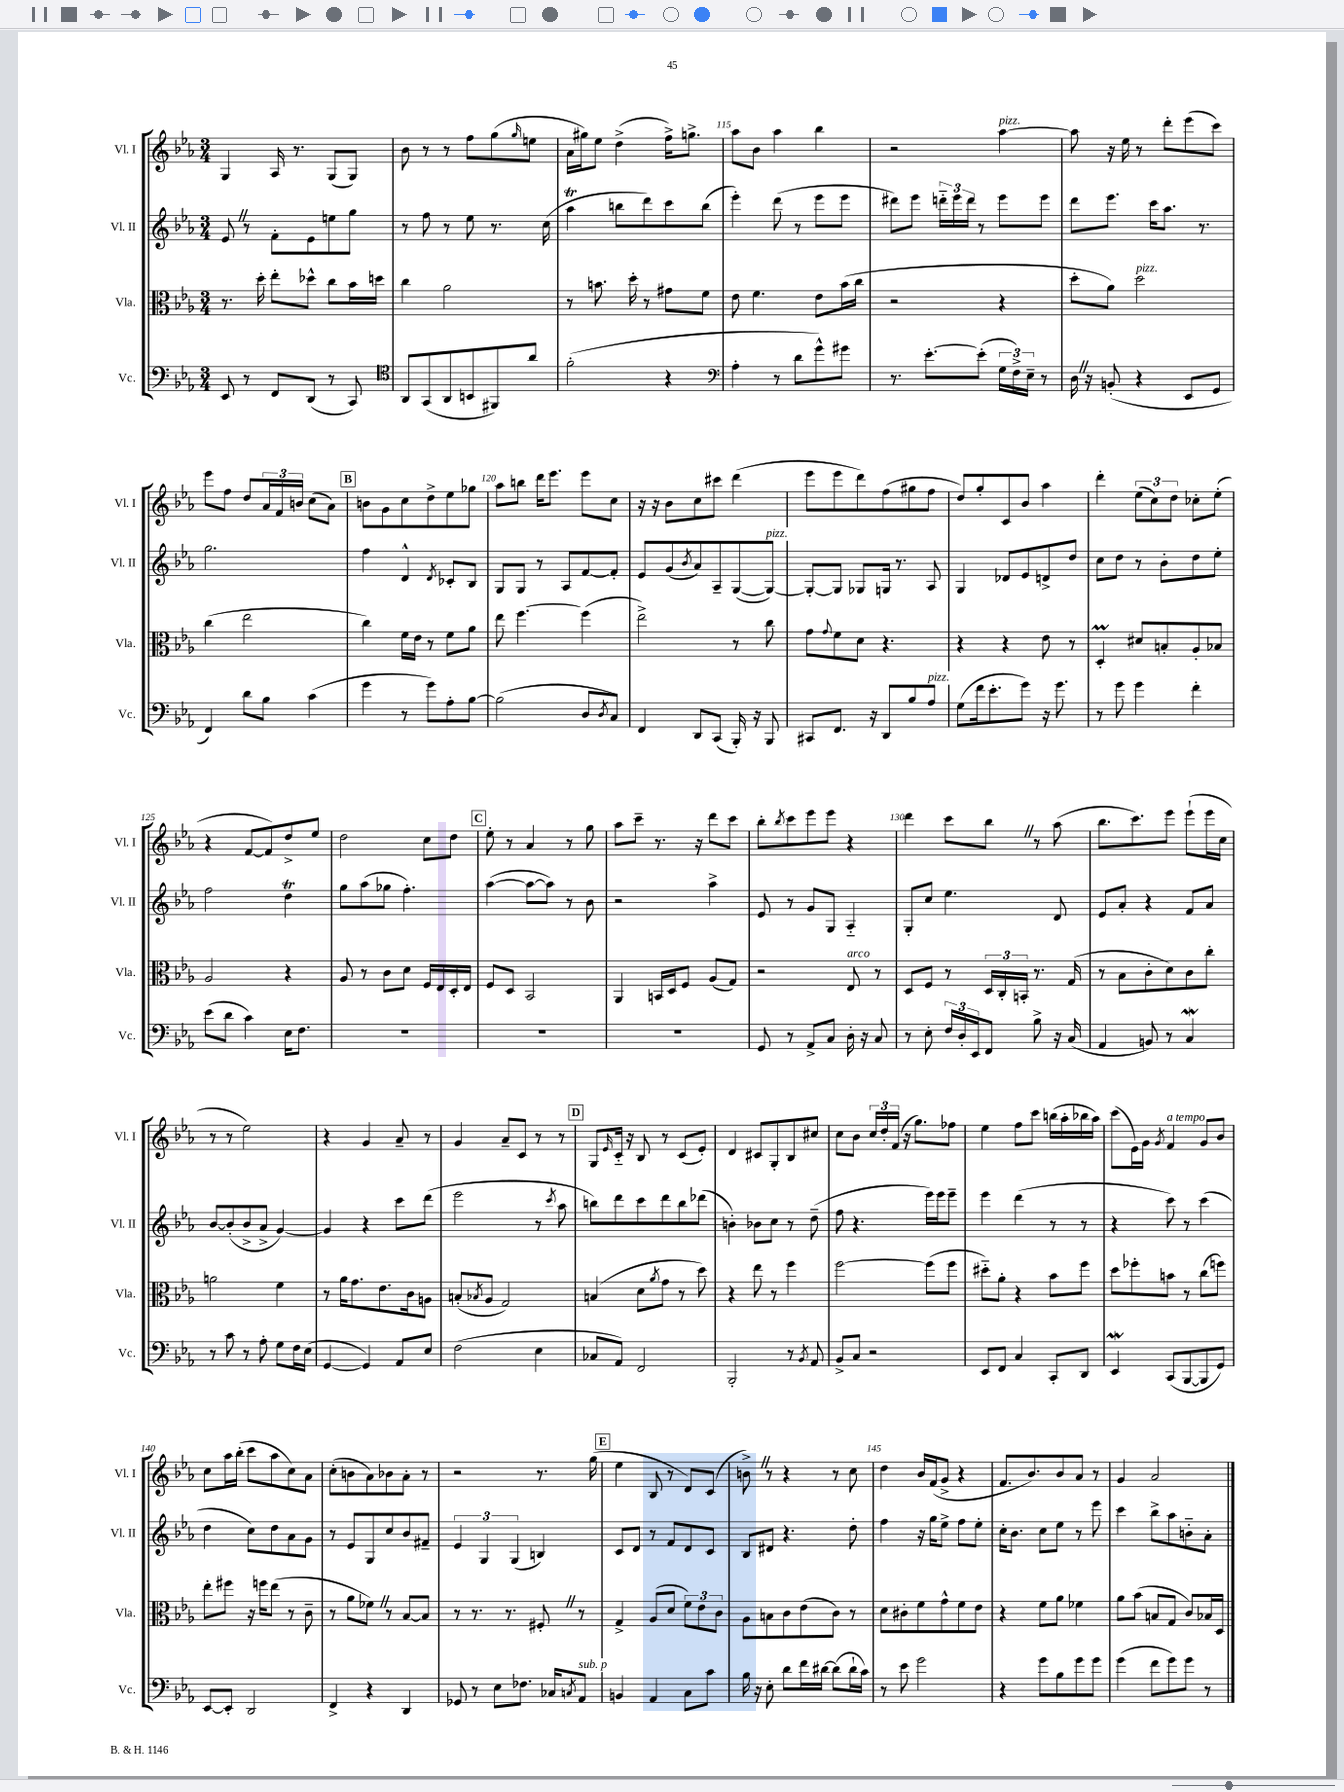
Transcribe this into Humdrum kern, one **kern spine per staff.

**kern	**kern	**kern	**kern
*part4	*part3	*part2	*part1
*staff4	*staff3	*staff2	*staff1
*I"Vc.	*I"Vla.	*I"Vl. II	*I"Vl. I
*I'Vc.	*I'Vla.	*I'Vl. II	*I'Vl. I
*clefF4	*clefC3	*clefG2	*clefG2
*k[b-e-a-]	*k[b-e-a-]	*k[b-e-a-]	*k[b-e-a-]
*M3/4	*M3/4	*M3/4	*M3/4
=112	=112	=112	=112
8EE-/	8.r	8e-Z/	4G/
8r	.	8r	.
.	16dd'\	.	.
8FF/L	8ee-'\L	8f'\L	16A-/
.	.	.	8.r
(8DD/J	8dd-X^^\J	8e-\	.
8r	8cc\L	8een\	(8G/L
8CC/)	16b-\L	8gg\J	8G/J)
.	16ddn\JJ	.	.
=113	=113	=113	=113
*clefC4	*	*	*
8AA-/L	4cc\	8r	8b-\
(8GG/	.	8ff\	8r
8AA-/	2a-\	8r	8r
8BBn/	.	8ee-\	8ff\L
8FF#X/)	.	8.r	(8gg\
.	.	.	16qqgg/
8a-/J	.	.	8een\J
.	.	(16cc\	.
=114	=114	=114	=114
(2f'\	8r	4aa-T\	16a-\LL
.	.	.	16gg#X\J)
.	8.bn\	.	8ee-\J
.	.	8bbn\L	(4dd^\
.	16dd'\	.	.
.	8r	8ddd\)	.
4r	8g#X\L	8ccc\	16ff^\KL)
.	.	.	8.ggn^\J
.	8f\J	(8bb\J	.
=115	=115	=115	=115
*clefF4	*	*	*
4A-'\	8e-\	4eee-'\)	8aa-\L
.	4.f\	.	8b-\J
8r	.	(8ddd\	4aa-\
8d\L	.	8r	.
8g^^\)	8e-\L	8eee-\L	4bb-\
8g#X\J	(16b-\L	8eee-\J	.
.	16cc\JJ	.	.
=116	=116	=116	=116
8.r	2r	8ddd#X\L)	2r
.	.	8eee-\J	.
[8.e-'\L	.	.	.
.	.	24dddn\LL	.
.	.	24eee-\	.
.	.	24ddd\JJ	.
(8e-'\J]	.	8r	.
!	!	!	!LO:TX:a:i:t=pizz.
24G\LL	4r	8eee-\L	[4aa-\
24F^\)	.	.	.
24E-~\JJ	.	.	.
8r	.	8eee-\J	.
=117	=117	=117	=117
16DZ\	8dd'\L	8ddd\L	8aa-\]
16r	.	.	.
(8BBn'/	8a-\J)	8.eee-\J	16r
.	.	.	16ee-\
!	!LO:TX:a:i:t=pizz.	!	!
4r	2dd\	.	8r
.	.	16ccc\KL	.
.	.	8.aa-\J	8ddd'\L
8EE-/L	.	.	(8eee-\
.	.	8.r	.
8GG/J	.	.	8ccc\J)
!!LO:LB:g=z
=118	=118	=118	=118
4FF/)	(4cc\	2.gg\	8eee-\L
.	.	.	8ff\J
8d\L	2ee-\	.	8dd/L
8B-\J	.	.	24a-/L
.	.	.	24f/
.	.	.	24bn/JJ
(4c\	.	.	(8cc\L
.	.	.	8a-\J)
!!LO:REH:place=s1:t=B
=119	=119	=119	=119
4g\	4cc\)	4ff\	8bn\L
.	.	.	8g\
8r	16f\LL	4d^^/	8cc\
.	16e-\JJ	.	.
8g\L)	8r	.	8dd^\
.	.	8qd/	.
8A-'\	8f\L	8c-X'/L	8ee-\
[8B-\J	8a-\J	8B-/J	8gg-X\J
=120	=120	=120	=120
(2B-\]	8ee-\	8G/L	8aa-\L
.	[4.ff\	8G/J	8bbn\J
.	.	8r	16ddd\KL
.	.	.	8.eee-\J
.	.	8A-/L	.
8D/L	(4ff\]	[8f/	8eee-\L
8qD/	.	.	.
8C/J)	.	8f'/J]	8cc\J
=121	=121	=121	=121
4FF/	2ee-^\)	8e-/L	16r
.	.	.	16r
.	.	(8g/	8b-\L
.	.	8qb-/	.
8DD/L	.	8a-/)	8cc\
(8CC/J	.	8A-~/	8ccc#X\J
16BBB-'/)	8r	([8G/	(4ddd\
16r	.	.	.
!	!	!LO:TX:a:i:t=pizz.	!
8BBB-/	8cc\	8G/J_)	.
=122	=122	=122	=122
8CC#X/L	8g\L	8G'/L_	8eee-\L
.	8qqg/	.	.
8.FF/J	8f\	8G/J]	8eee-\
.	8d\J	8G-X/L	8ddd\)
16r	.	.	.
8DD/L	4.r	16Gn/Jk	(8ff\
.	.	8.r	.
8B-/	.	.	8gg#X\
!LO:TX:a:i:t=pizz.	!	!	!
8A-/J	.	8A-/	8ff\J
=123	=123	=123	=123
(8G\L	4r	4G/	8dd/L)
16f\k	.	.	8gg'/
8.e-'\	.	.	.
.	4r	8d-X/L	8c/
8g\J)	.	8e-/	8b-/J
16r	8e-\	8dn^/	4aa-\
8.g\	.	.	.
.	8r	8dd/J	.
=124	=124	=124	=124
8r	4Dm'/	8cc\L	4ddd'\
8g\	.	8dd\J	.
4g\	8d#X/L	8r	(12ee-\L
.	.	.	12cc\)
.	8Bn'/	8b-'\L	.
.	.	.	12dd\J
4f'\	8A-'/	8dd\	8cc-X'\L
.	8B-X/J	8ee-'\J	(8ee-'\J
!!LO:LB:g=z
=125	=125	=125	=125
(8e-\L	2A-/	2ff\	4r
8d\J	.	.	.
4c\)	.	.	[8f/L
.	.	.	8f/])
16E-\KL	4r	4ddt\	8dd^/
8.F\J	.	.	.
.	.	.	8ee-/J
=126	=126	=126	=126
2.r	8A-/	8gg\L	2dd\
.	8r	(8aa-\	.
.	8c\L	8gg-X\J	.
.	8d\J	4.ff'\)	.
.	16F/LL	.	8cc\L
.	16E-/	.	.
.	16D'/	.	8dd\J
.	16E-/JJ	.	.
!!LO:REH:place=s1:t=C
=127	=127	=127	=127
2.r	8F/L	([4aa-\	8ee-'\
.	8D/J	.	8r
.	2BB-/	8aa-\L_	4a-/
.	.	8aa-\J])	.
.	.	8r	8r
.	.	8b-\	8gg\
=128	=128	=128	=128
2.r	4AA-/	2r	8aa-\L
.	.	.	8ccc~\J
.	16BBn/LL	.	8.r
.	16D/J	.	.
.	8F/J	.	.
.	.	.	16r
.	(8A-/L	4aa-^\	8ddd\L
.	8G/J)	.	8ccc\J
=129	=129	=129	=129
8GG/	2r	8e-/	8bb-'\L
.	.	.	8qbb-/
8r	.	8r	8ccc\
8AA-^/L	.	8g/L	8eee-\
8C/J	.	8G/J	8eee-\J
!	!LO:TX:a:i:t=arco	!	!
16D'\	8E-/	4A-/	4r
16r	.	.	.
8C/	8r	.	.
=130	=130	=130	=130
8r	8D/L	8G'/L	4ddd\
8E-'\	8F/J	8cc/J	.
24F/LL	8r	4.ee-\	8ccc\L
24D'/	.	.	.
24EE-/J	.	.	.
8FF/J	24D/LL	.	8bb-Z\J
.	24C'/	.	.
.	24BBn'/JJ	.	.
8B-^\	8.r	.	8r
16r	.	8d/	(8aa-\
(16C/	(16G/	.	.
=131	=131	=131	=131
4AA-/	8r	8e-/L	8.bb-\L
.	8B-\L	8a-'/J	.
.	.	.	8.ccc\)
8BBn/)	8c'\	4r	.
8r	8d\)	.	8eee-\J
4CW/	8c\	8f/L	(8eee-`\L
.	8cc'\J	8a-/J	16eee-\L
.	.	.	16cc\JJ
!!LO:LB:g=z
=132	=132	=132	=132
8r	2an\	[8b-/L	8r
8c\	.	(8b-'/]	8r
8r	.	8b-^/	2ee-\)
8A-'\	.	8a-^/J	.
8G\L	4f\	[4g/)	.
16F\L	.	.	.
(16E-\JJ	.	.	.
=133	=133	=133	=133
[4GG/	8r	4g/]	4r
.	16a-\KL	.	.
.	8.g\	.	.
4GG/])	.	4r	4g/
.	8.e-\	.	.
8AA-/L	.	8ccc\L	8a-~/
.	16c\k	.	.
8E-/J	8An\J	(8ddd\J	8r
=134	=134	=134	=134
(2F\	(8Bn'/L	2eee-\	4g/
.	8qB-X/	.	.
.	8A-/J	.	.
.	2G/)	.	8a-~/L
.	.	.	8c/J
4E-\	.	8r	8r
.	.	8qccc/	.
.	.	8aa-\	8r
!!LO:REH:place=s1:t=D
=135	=135	=135	=135
8C-X/L	(4Bn/	8bbn\L)	8G/L
.	.	.	16qqe-/
8AA-/J)	.	8ddd\	16c/Jk
.	.	.	16r
2FF/	8d\L	8ccc\	8B-/
.	8qa-/	.	.
.	8g\J	8ddd\	8r
.	8r	8bb\	(8c/L
.	8dd\)	(8ddd-X\J	8e-'/J)
=136	=136	=136	=136
2BBB-'/	4r	4bn'\)	4d/
.	8ee-\	8b-X\L	8c#X/L
.	8r	8cc\J	8G'/
8r	4ff\	8r	8B-/
8qBB-/	.	.	.
8AA-/	.	(8dd~\	8cc#X/J
=137	=137	=137	=137
8BB-^/L	[2ff\	8ff\	8cc\L
8C/J	.	4.r	8b-\J
2r	.	.	24cc/LL
.	.	.	24dd'/
.	.	.	(24f/JJ
.	.	.	16r
.	.	.	8.gg\L)
.	(8ff\L]	16eee-\LL)	.
.	.	16eee-\J	.
.	8ff\J	8eee-~\J	8ff-X\J
=138	=138	=138	=138
8EE-/L	8dd#X\L)	4eee-\	4ee-\
8FF/J	8a-'\J	.	.
4C/	4r	(4ddd\	8ff\L
.	.	.	8ccc\J
8CC'/L	8b-\L	8r	(16bbn\LL
.	.	.	16aa-'\
8DD/J	8ff\J	8r	16bb-X\
.	.	.	16aa-\JJ)
=139	=139	=139	=139
4EE-w/	8dd\L	4r	(8ccc\L
.	8ff-X'\	.	16e-\L)
.	.	.	16g\JJ
.	.	.	8qg/
!	!	!	!LO:TX:a:i:t=a tempo
(8CC/L	8bn\J	8ccc\)	4f/
[8BBB-/	8r	8r	.
8BBB-/]	(8cc\L	(4ccc\	8g/L
8GG/J)	8ffn\J)	.	8b-/J
!!LO:LB:g=z
=140	=140	=140	=140
[8EE-/L	8ee-'\L	4dd\	8cc\L
8EE-'/J]	8ff#X\J	.	16aa-\L
.	.	.	(16bb-'\JJ
2DD/	16r	8cc\L)	8ccc\L
.	16ffn\KL	.	.
.	(8ee-\J	8dd\	8aa-\
.	8r	8a-\	8cc\)
.	8c~\	8g\J	8a-\J
=141	=141	=141	=141
4FF^/	8r	8r	(8cc'\L
.	8a-\L	8e-/L	8bn\
4r	8f-XZ\J)	8G/	8a-\)
.	8r	8cc/	8b-X\
4DD/	[8B-/L	8b-/	8a-'\J
.	8B-/J]	8f#X~/J	8r
=142	=142	=142	=142
8GG-X/	8r	6e-/	2r
8r	8.r	.	.
.	.	6G/	.
8E-\L	.	.	.
.	8.r	.	.
.	.	(6G/	.
8.F-X\J	.	.	.
.	8F#X'Z/	4Bn/)	8.r
16C-X/KL	.	.	.
8qCn/	.	.	.
!LO:TX:a:i:t=sub. p	!	!	!
8AA-/J	8r	.	.
.	.	.	(16gg\
!!LO:REH:place=s1:t=E
=143	=143	=143	=143
4BBn/	4G^/	8c/L	4ee-\
.	.	8d/J	.
4AA-/	(8A-/L	8r	8B-/
.	8d/J	8f/L	8r
8C\L	12f\L)	8d/	8d/L)
.	12e-\	.	.
8c\J	.	8c/J	(8c/J
.	12c\J	.	.
=144	=144	=144	=144
16B-\	8A-\L	8B-/L	8bn^Z\)
16r	.	.	.
8E-'\	8Bn\	8d#X/J	8r
8d\L	8c\	4.r	4r
16f\L	(8e-\	.	.
[16d#X\JJ	.	.	.
(8d#\L]	8c\J)	.	8r
16d#`\L	8r	8dd'\	8cc\
16c\JJ)	.	.	.
=145	=145	=145	=145
8r	8d\L	4ff\	4dd\
8e-\	8c#X'\	.	.
2g\	8f\	16r	16b-/LL
.	.	16gg\KL	(16f/J
.	8g^^\	8ee-^\J	8g^/J
.	8f\	8ff\L	4r
.	8e-\J	8ee-'\J	.
=146	=146	=146	=146
4r	4r	16cc'\KL	8.f/L
.	.	8.b-\J	.
.	.	.	8.b-/)
8g\L	8f\L	8cc\L	.
8B-\	8a-\J	8ee-\J	8b-/
8g\	4f-X\	8r	8a-/J
8g\J	.	8eee-\	8r
=147	=147	=147	=147
(4g\	8a-\L	4ccc\	4g/
.	(8b-\J	.	.
8f\L	8Bn/L	8bb-^\L	2a-/
8g\)	8G/J	8aa-\	.
8g\J	8c/L)	8bn\	.
8r	16B-X/L	8a-'\J	.
.	16D/JJ	.	.
==	==	==	==
*-	*-	*-	*-
